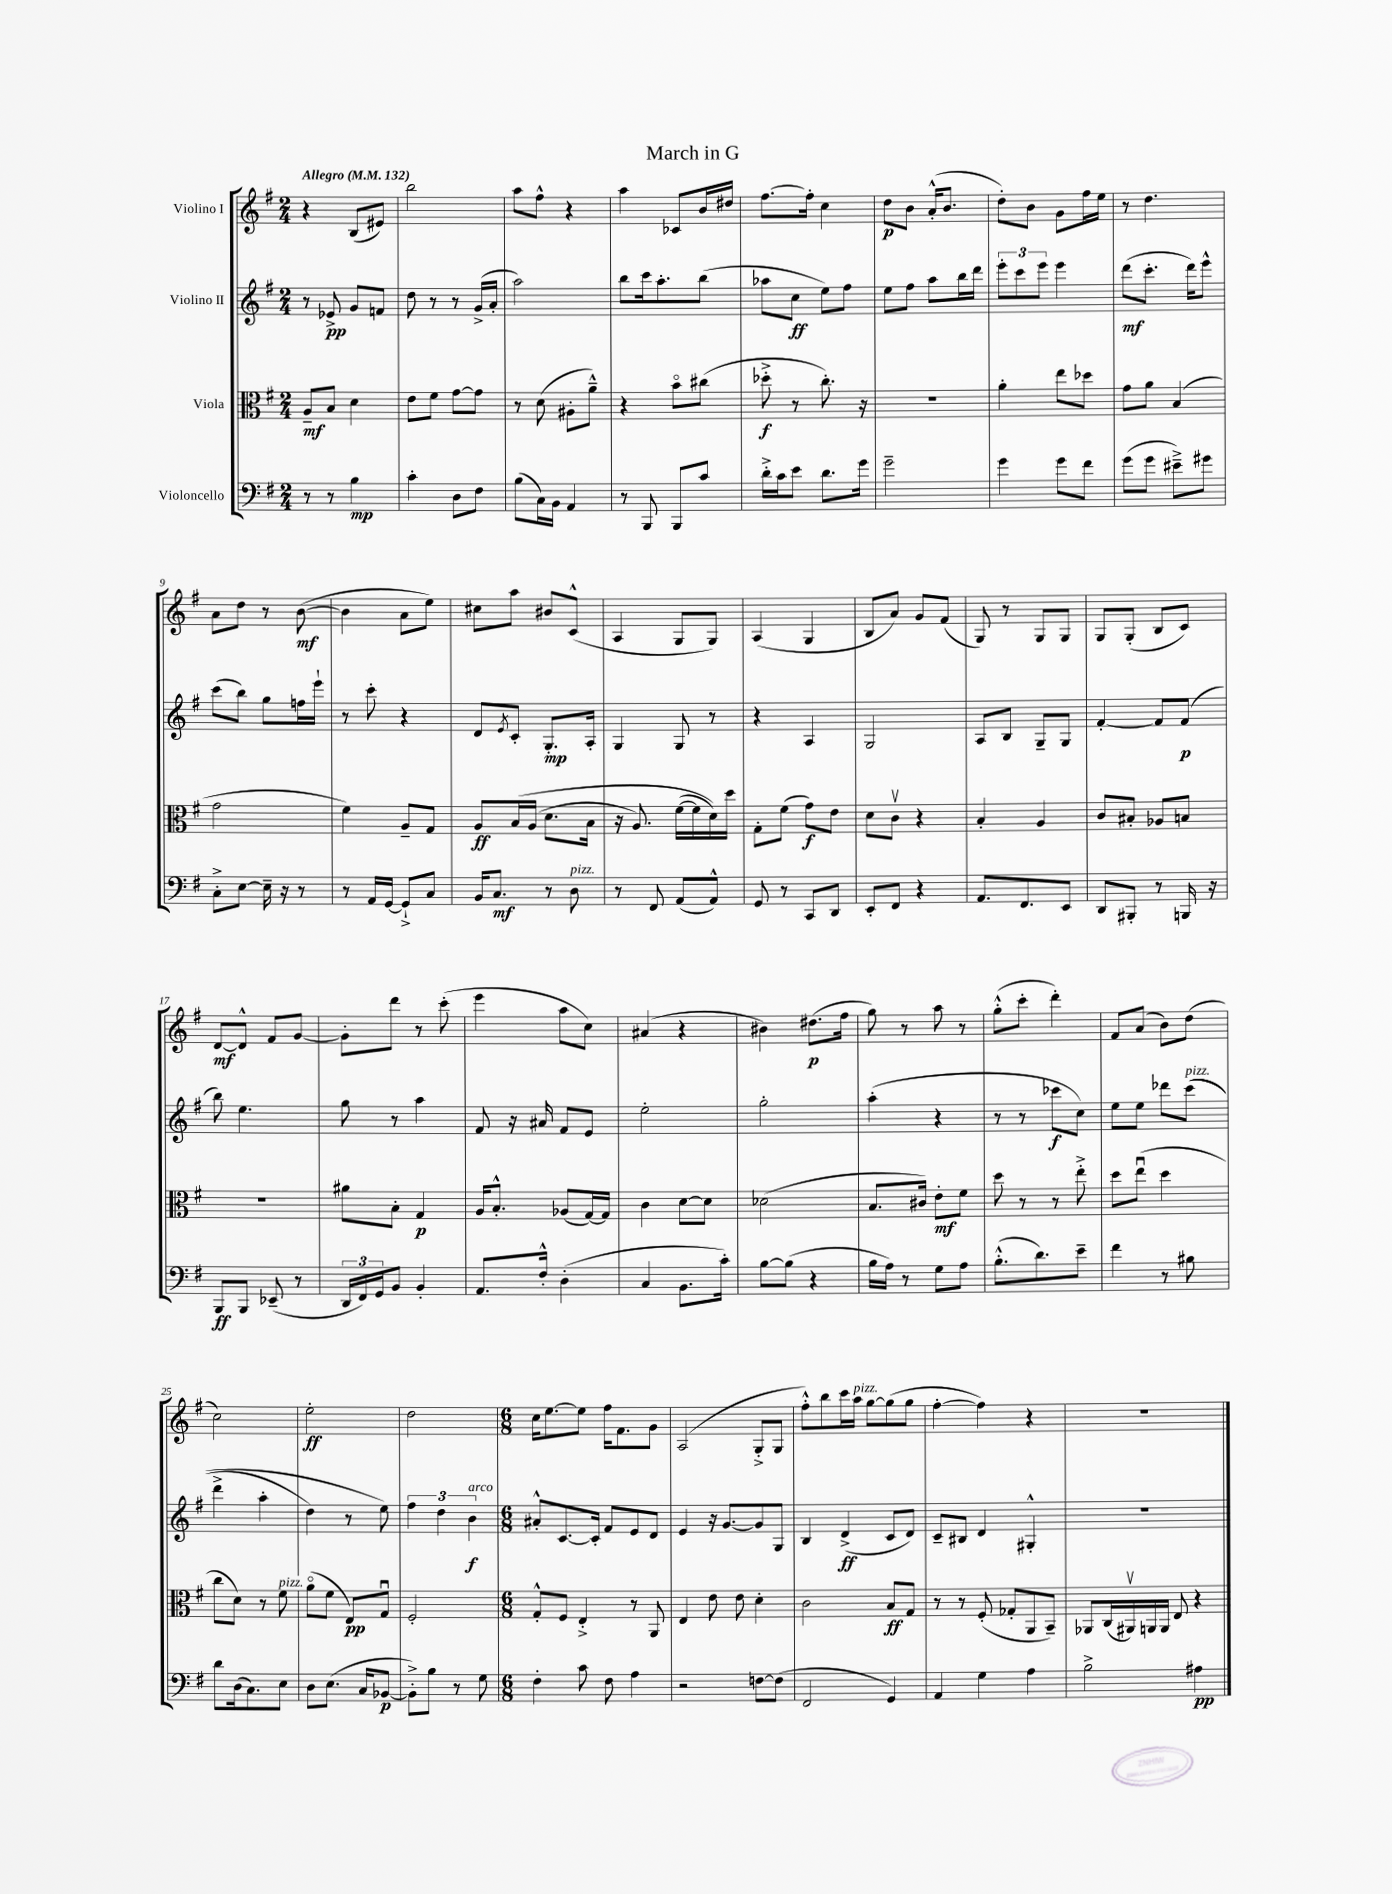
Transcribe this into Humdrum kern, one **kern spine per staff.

**kern	**kern	**kern	**kern
*staff4	*staff3	*staff2	*staff1
*clefF4	*clefC3	*clefG2	*clefG2
*k[f#]	*k[f#]	*k[f#]	*k[f#]
*M2/4	*M2/4	*M2/4	*M2/4
*MM132	*MM132	*MM132	*MM132
8r	8A~	8r	4r
8r	8B	8e-^	.
4B	4d	8g	(8B
.	.	8f	8e#)
=	=	=	=
4c'	8e	8dd	2bb
.	8f#	8r	.
8D	[8g	8r	.
8F#	8g]	(16g^	.
.	.	16a'	.
=	=	=	=
(8B	8r	2aa)	8aa
16C)	(8d	.	8ff#^^
16BB	.	.	.
4AA	8A#'	.	4r
.	8a~^^)	.	.
=	=	=	=
8r	4r	8bb	4aa
8BBB	.	16ccc	.
.	.	8.aa'	.
8BBB	8bo	.	8c-
8c	(8cc#	(8bb	16b
.	.	.	16dd#
=	=	=	=
16d'^	8dd-'^	8aa-	[8.ff#
16c	.	.	.
8e	8r	8cc	.
.	.	.	16ff#']
8.d	8.cc')	8ee)	4cc
.	.	8ff#	.
16g	16r	.	.
=	=	=	=
2g~	2r	8ee	8dd
.	.	8ff#	8b
.	.	8aa	(16a'^^
.	.	.	8.b
.	.	16bb	.
.	.	16ddd	.
=	=	=	=
4g	4a'	12eee'	8dd')
.	.	12ccc	.
.	.	.	8b
.	.	12eee	.
8g	8ee	4eee	8g
8f#	8dd-	.	16ff#
.	.	.	16ee
=	=	=	=
(8g	8g	(8ddd	8r
8g	8a	8.ccc'	4.dd
8e#~^)	(4B	.	.
.	.	16ddd)	.
8g#	.	8eee^^	.
=	=	=	=
8C'^	2g	(8ccc	8a
[8E	.	8bb)	8dd
16E~]	.	8gg	8r
16r	.	.	.
8r	.	16ff	([8b
.	.	16eee`	.
=	=	=	=
8r	4f#)	8r	4b]
16AA	.	8ccc'	.
[16GG	.	.	.
8GG`^]	8A~	4r	8a
8C	8G	.	8ee)
=	=	=	=
16BB	8A	8d	8cc#
8.C	.	.	.
.	.	8qe	.
.	&(16B	8c'	8aa
.	(16A	.	.
8r	8.d	8.G'	8b#
8D	.	.	(8c^^
.	16B	16A'	.
=	=	=	=
8r	16r	4G	4A
.	8.A)	.	.
8FF#	.	.	.
(8AA	([16f#	8G	8G
.	16f#]	.	.
8AA^^)	16d)&)	8r	8G)
.	16dd	.	.
=	=	=	=
8GG	8G'	4r	(4A
8r	(8f#	.	.
8CC	8g)	4A	4G
8DD	8e	.	.
=	=	=	=
8EE'	8d	2G	8B
8FF#	8cv	.	8a)
4r	4r	.	8g
.	.	.	(8f#
=	=	=	=
8.AA	4B'	8A	8G)
.	.	8B	8r
8.FF#	.	.	.
.	4A	8G~	8G
8EE	.	8G	8G
=	=	=	=
8DD	8c	[4f#'	8G
8BBB#'	8B#'	.	(8G'
8r	8A-	8f#]	8B
16BBB	8B	(8f#	8c)
16r	.	.	.
=	=	=	=
8BBB	2r	8bb)	[8d
8BBB	.	4.ee	8d^^]
(8EE-~	.	.	8f#
8r	.	.	[8g
=	=	=	=
24DD	8a#	8gg	8g']
24FF#)	.	.	.
24GG	.	.	.
8BB	8B'	8r	8ddd
4BB'	4G	4aa	8r
.	.	.	(8ccc'
=	=	=	=
8.AA	16A	8f#	4eee
.	8.B'^^	.	.
.	.	16r	.
16F#'^^	.	16a#	.
(4D'	(8A-	8f#	8aa
.	[16G)	8e	8cc)
.	16G]	.	.
=	=	=	=
4C	4c	2ee'	(4a#
8.BB	[8d	.	4r
.	8d]	.	.
16c')	.	.	.
=	=	=	=
[8B	(2d-	2gg'	4b#)
(8B]	.	.	.
4r	.	.	(8.dd#
.	.	.	16ff#
=	=	=	=
16B	8.B	(4aa'	8gg)
16A)	.	.	.
8r	.	.	8r
.	16c#)	.	.
8G	8e'	4r	8aa
8A	8f#	.	8r
=	=	=	=
(8.B'^^	8dd	8r	(8gg'^^
.	8r	8r	8ccc'
8.d)	.	.	.
.	8r	8ccc-	4ddd')
8e~	8ee'^	8cc)	.
=	=	=	=
4f#	8dd	8ee	8f#
.	(8eeu	8ee	(8a
8r	4dd	8ddd-	8b)
8B#	.	&((8ccc	(8dd
=	=	=	=
8d	8cc	4ddd^	2cc)
(16D	8d)	.	.
8.C)	.	.	.
.	8r	4aa'	.
8E	8f#	.	.
=	=	=	=
8D	(8ao	4dd)	2ee'
(8.E	8f#	.	.
.	8E)	8r	.
16C	.	.	.
[8BB-	8Gu	8ee&)	.
=	=	=	=
8BB-'^])	2F#'	6ff#	2dd
8B	.	.	.
.	.	6dd	.
8r	.	.	.
.	.	6b	.
8G	.	.	.
=	=	=	=
*M6/8	*M6/8	*M6/8	*M6/8
4F#'	8G'^^	8a#'^^	16cc
.	.	.	[8.ee
.	8F#	[8.c	.
8c	4E'^	.	8ee]
.	.	16c']	.
8F#	.	8f#	16ff#
.	.	.	8.f#
4A	8r	8e	.
.	8AA	8d	8g
=	=	=	=
2r	4E	4e	(2A
.	8e	16r	.
.	.	[8.g	.
.	8e	.	.
[8F	4d'	8g]	8G'^
(8F]	.	8G	8G
=	=	=	=
2FF#	2c	4B	8ff#'^^)
.	.	.	8bb
.	.	(4d^	16ccc
.	.	.	16aa
.	.	.	[8gg
4GG)	8B	8c	(8gg]
.	8G	8d)	8gg
=	=	=	=
4AA	8r	8c~	[4ff#'
.	8r	8B#	.
4G	(8F#'	4d	4ff#])
.	8G-'	.	.
4A	8AA	4G#'^^	4r
.	8BB~)	.	.
=	=	=	=
2B^	8AA-	2.r	2.r
.	(16C	.	.
.	16AA#v)	.	.
.	16AA	.	.
.	16AA	.	.
.	8E	.	.
4A#	4r	.	.
==	==	==	==
*-	*-	*-	*-
